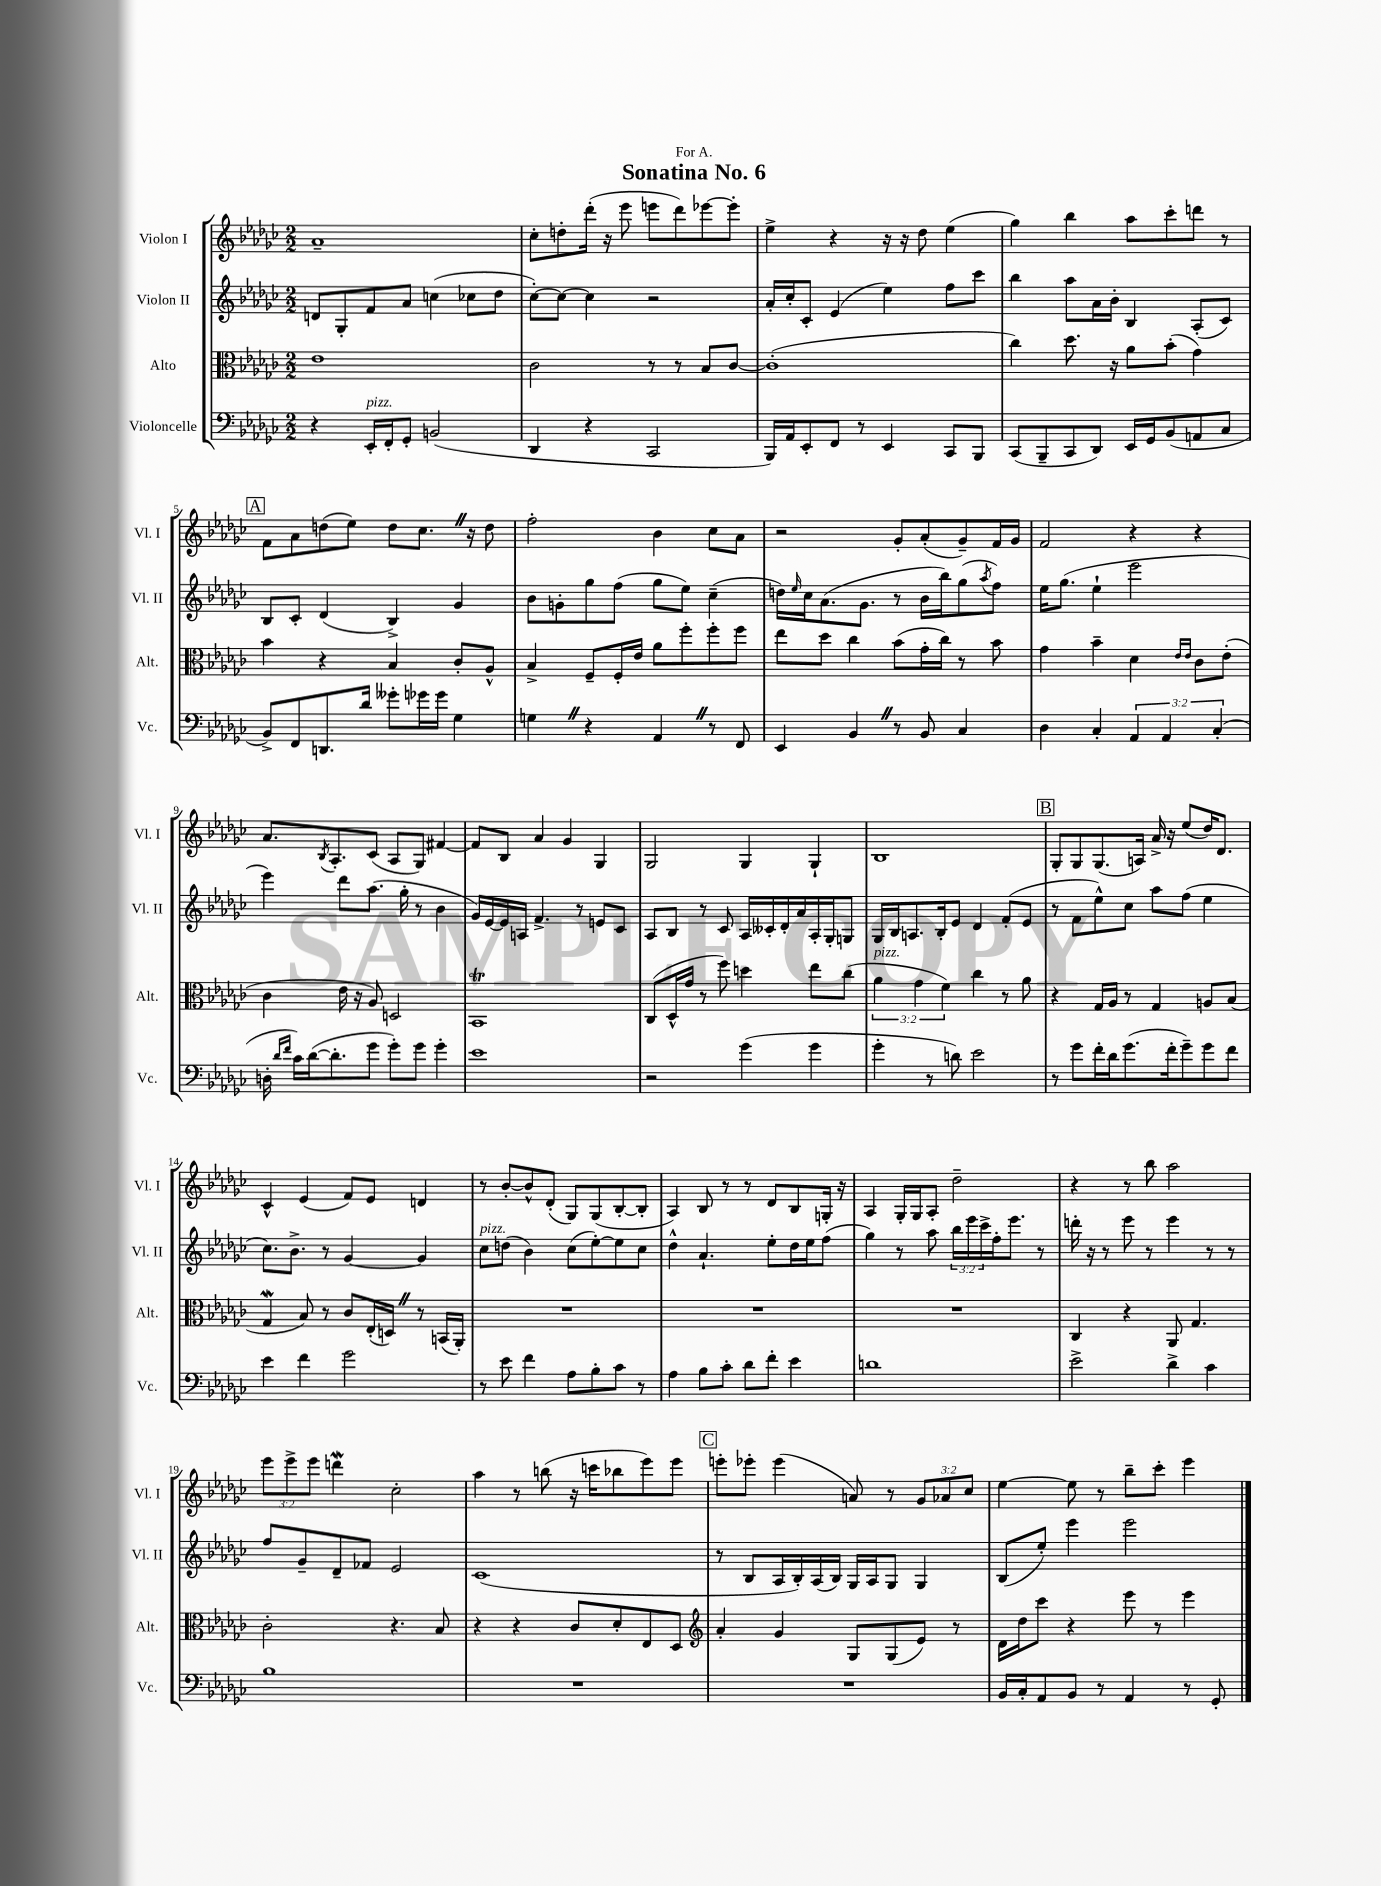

**kern	**kern	**kern	**kern
*part4	*part3	*part2	*part1
*staff4	*staff3	*staff2	*staff1
*I"Violoncelle	*I"Alto	*I"Violon II	*I"Violon I
*I'Vc.	*I'Alt.	*I'Vl. II	*I'Vl. I
*clefF4	*clefC3	*clefG2	*clefG2
*k[b-e-a-d-g-c-]	*k[b-e-a-d-g-c-]	*k[b-e-a-d-g-c-]	*k[b-e-a-d-g-c-]
*M2/2	*M2/2	*M2/2	*M2/2
=1	=1	=1	=1
4r	1e-	8dn/L	1a-~
.	.	8G-'/	.
!LO:TX:a:i:t=pizz.	!	!	!
16EE-'/LL	.	8f/	.
16FF'/J	.	.	.
8GG-'/J	.	8a-/J	.
(2BBn/	.	(4ccn\	.
.	.	8cc-X\L	.
.	.	8dd-\J	.
=2	=2	=2	=2
4DD-/	2c-\	[8cc-'\L)	8cc-'\L
.	.	8cc-\J_	8ddn'\
4r	.	4cc-\]	(16ddd-'\Jk
.	.	.	16r
.	.	.	8eee-\
2CC-/	8r	2r	8eeen\L
.	8r	.	8ddd-\)
.	8B-/L	.	[8eee-X\
.	[8c-/J	.	8eee-'\J]
=3	=3	=3	=3
16BBB-/LL)	(1c-']	16a-'/LL	4ee-^\
16AA-/J	.	16cc-'/J	.
8EE-'/	.	8c-'/J	.
8FF/J	.	(4e-/	4r
8r	.	.	.
4EE-/	.	4ee-\)	16r
.	.	.	16r
.	.	.	8dd-\
8CC-/L	.	8ff\L	(4ee-\
8BBB-/J	.	8ccc-\J	.
=4	=4	=4	=4
(8CC-/L	4cc-\)	4bb-\	4gg-\)
8BBB-~/	.	.	.
8CC-/	8.dd-\	8aa-\L	4bb-\
8DD-/J)	.	16a-\L	.
.	16r	16b-'\JJ	.
16EE-/LL	8a-\L	4B-/	8aa-\L
16GG-/J	.	.	.
(8BB-/	(8b-'\J	.	8ccc-'\
8AAn/	4g-\)	(8A-'/L	8dddn\J
8C-/J	.	8c-/J)	8r
!!LO:LB:g=z
!!LO:REH:place=s1:t=A
=5	=5	=5	=5
8BB-^/L)	4b-\	8B-/L	8f\L
8FF/	.	8c-'/J	8a-\
8.DDn/	4r	(4d-/	(8ddn\
.	.	.	8ee-\J)
16d-/Jk	.	.	.
8g--X'\L	4B-/	4B-^/)	8dd\L
16g-X\L	.	.	8.cc-Z\J
16g-\JJ	.	.	.
4G-\	8c-'/L	4g-/	.
.	.	.	16r
.	8A-^^/J	.	8dd\
=6	=6	=6	=6
4GnZ\	4B-^/	8b-\L	2ff'\
.	.	8gn'\	.
4r	8F~/L	8gg-\	.
.	16F'/L	(8ff\J	.
.	16e-/JJ	.	.
4AA-Z/	8a-\L	8gg-\L	4b-\
.	8ff'\	8ee-\J)	.
8r	8ff'\	(4cc-~\	8cc-\L
8FF/	8ff\J	.	8a-\J
=7	=7	=7	=7
4EE-/	8ee-\L	16ddn\LL)	2r
.	.	16qqee-/	.
.	.	16cc-\J	.
.	8dd-\J	(8.a-\	.
4BB-Z/	4cc-\	.	.
.	.	8.g-\J	.
8r	(8b-\L	8r	8g-'/L
8BB-/	16g-'\L	16b-\LL	(8a-'/
.	16cc-\JJ)	16bb-\J)	.
4C-/	8r	(8gg-\	8g-~/)
.	.	8qaa-/	.
.	8b-\	8ff\J)	16f/L
.	.	.	16g-/JJ
=8	=8	=8	=8
4D-\	4g-\	16ee-\KL	2f/
.	.	(8.gg-\J	.
4C-'/	4b-~\	4ee-`\	.
6AA-/	4d-\	2eee-\	4r
6AA-/	.	.	.
.	16qqe-/LL	.	.
.	16qqe-/JJ	.	.
.	8c-\L	.	4r
(6C-'/	.	.	.
.	(8e-'\J	.	.
!!LO:LB:g=z
=9	=9	=9	=9
16Dn'\	4c-\	4eee-\)	8.a-/L
16qqd-/LL	.	.	.
16qqf/JJ	.	.	.
16c-\LL)	.	.	.
([16d-\J	.	.	.
.	.	.	8qB-/
8.d-'\]	.	.	8.A-'/
.	16e-\	8ddd-\L	.
.	16r	.	.
8g-\J	8A-/)	(8.aa-\J	(8c-/J
8g-'\L)	2Dn/	.	8A-/L
.	.	16gg-'\	.
8g-\J	.	8r	8G-/J)
4g-'\	.	4b-\	[4f#X/
=10	=10	=10	=10
1e-	1BB-t	16g-/LL)	8f#/L]
.	.	[16e-/	.
.	.	16e-/]	8B-/J
.	.	16An/JJ	.
.	.	4.f^/	4a-/
.	.	.	4g-/
.	.	8r	.
.	.	8en/L	4G-/
.	.	8c-/J	.
=11	=11	=11	=11
2r	(8C-/L	8A-/L	2G-/
.	16D-^^/L	8B-/J	.
.	16g-/JJ	.	.
.	8r	8r	.
.	8ff\)	8c-/	.
(4g-\	4ddn\	16A-/LL	4G-/
.	.	16c--X'/	.
.	.	16d-'/	.
.	.	16a-/	.
4g-\	8ee-\L	16A-'/	4G-`/
.	.	16G-'/J	.
.	(8cc-\J	8Gn/J	.
=12	=12	=12	=12
!	!LO:TX:a:i:t=pizz.	!	!
4g-'\	6a-\	16G-/LL	1B-
.	.	16B-/J	.
.	.	8.An/	.
.	6g-\	.	.
8r	.	.	.
.	.	16B-'/k	.
.	6f\)	.	.
8dn\)	.	8e-/J	.
2e-\	4cc-\	4d-/	.
.	8r	(8f'/L	.
.	8a-\	8e-/J	.
!!LO:REH:place=s1:t=B
=13	=13	=13	=13
8r	4r	8r	8G-'/L
8g-\L	.	8f\L	8G-/
16f'\L	16G-/LL	8ee-^^\)	(8.G-/
16d-\J	16A-/JJ	.	.
(8.g-\	8r	8cc-\J	.
.	.	.	16An/Jk)
.	4G-/	8aa-\L	16a-^/
16f'\k	.	.	16r
8g-~\)	.	(8ff\J	(8ee-/L
8g-\	8An/L	4ee-\	16dd-/K)
.	.	.	8.d-/J
8f\J	(8B-/J	.	.
!!LO:LB:g=z
=14	=14	=14	=14
4e-\	4G-w/	8.cc-\L)	4c-^^/
.	.	8.b-^\J	.
4f\	8B-/)	.	(4e-/
.	8r	8r	.
2g-\	8c-/L	[4g-/	8f/L)
.	(16E-'/L	.	8e-/J
.	16DnZ/JJ)	.	.
.	8r	4g-/]	4dn/
.	(16BBn/LL	.	.
.	16AA-'/JJ)	.	.
=15	=15	=15	=15
!	!	!LO:TX:a:i:t=pizz.	!
8r	1r	8cc-\L	8r
8e-\	.	(8ddn\J	[8b-'/L
4f\	.	4b-\)	8b-^^/]
.	.	.	(8d-'/J
8A-\L	.	(8cc-\L	8G-/L)
8B-'\	.	[8ee-'\)	(8G-/
8c-\J	.	8ee-\]	[8B-'/
8r	.	8cc-\J	8B-'/J]
=16	=16	=16	=16
4A-\	1r	4dd-^^\	4A-/)
8B-\L	.	4.a-`/	8B-/
8c-'\J	.	.	8r
8d-\L	.	.	8r
8f'\J	.	8ee-'\L	8d-/L
4e-\	.	16dd-\L	8B-/
.	.	16ee-\J	.
.	.	(8ff\J	16Gn'/Jk
.	.	.	16r
=17	=17	=17	=17
1dn	1r	4gg-\)	4A-/
.	.	8r	16G-'/LL
.	.	.	16G-/J
.	.	8aa-\	8A-'/J
.	.	24bb-\LL	2dd-~\
.	.	24eee-\	.
.	.	24ccc-^\	.
.	.	16ff'\J	.
.	.	8.eee-\J	.
.	.	8r	.
=18	=18	=18	=18
2e-^\	4C-/	16dddn'\	4r
.	.	16r	.
.	.	8r	.
.	4r	8eee-\	8r
.	.	8r	8bb-\
4d-^\	8AA-/	4eee-\	2aa-\
.	4.G-/	.	.
4c-\	.	8r	.
.	.	8r	.
!!LO:LB:g=z
=19	=19	=19	=19
1B-	2c-'\	8ff/L	12eee-\L
.	.	.	12eee-^\
.	.	8g-~/	.
.	.	.	12eee-\J
.	.	8d-~/	4dddnW\
.	.	8f-X/J	.
.	4.r	2e-/	2cc-'\
.	8B-/	.	.
=20	=20	=20	=20
1r	4r	(1c-	4aa-\
.	4r	.	8r
.	.	.	(8bbn\
.	8c-/L	.	16r
.	.	.	16cccn\KL
.	8d-'/	.	8bb-X\
.	8E-/	.	8eee-\)
.	8D-/J	.	8eee-\J
!!LO:REH:place=s1:t=C
=21	=21	=21	=21
*	*clefG2	*	*
1r	4a-'/	8r	8eeen'\L
.	.	8B-/L	8eee-X'\J
.	4g-/	16A-/L	(4eee-\
.	.	16B-'/)	.
.	.	(16A-/	.
.	.	16B-/JJ)	.
.	8G-/L	16G-/LL	8an/)
.	.	16A-/J	.
.	(8G-/	8G-/J	8r
.	8e-/J)	4G-/	12g-/L
.	.	.	12a-X/
.	8r	.	.
.	.	.	12cc-/J
=22	=22	=22	=22
16BB-/LL	16d-\LL	(8B-/L	[4ee-\
16C-'/J	16dd-\J	.	.
8AA-/	8ccc-\J	8ee-'/J)	.
8BB-/J	4r	4eee-\	8ee-\]
8r	.	.	8r
4AA-/	8eee-\	2eee-\	8bb-~\L
.	8r	.	8ccc-'\J
8r	4eee-\	.	4eee-\
8GG-'/	.	.	.
==	==	==	==
*-	*-	*-	*-
